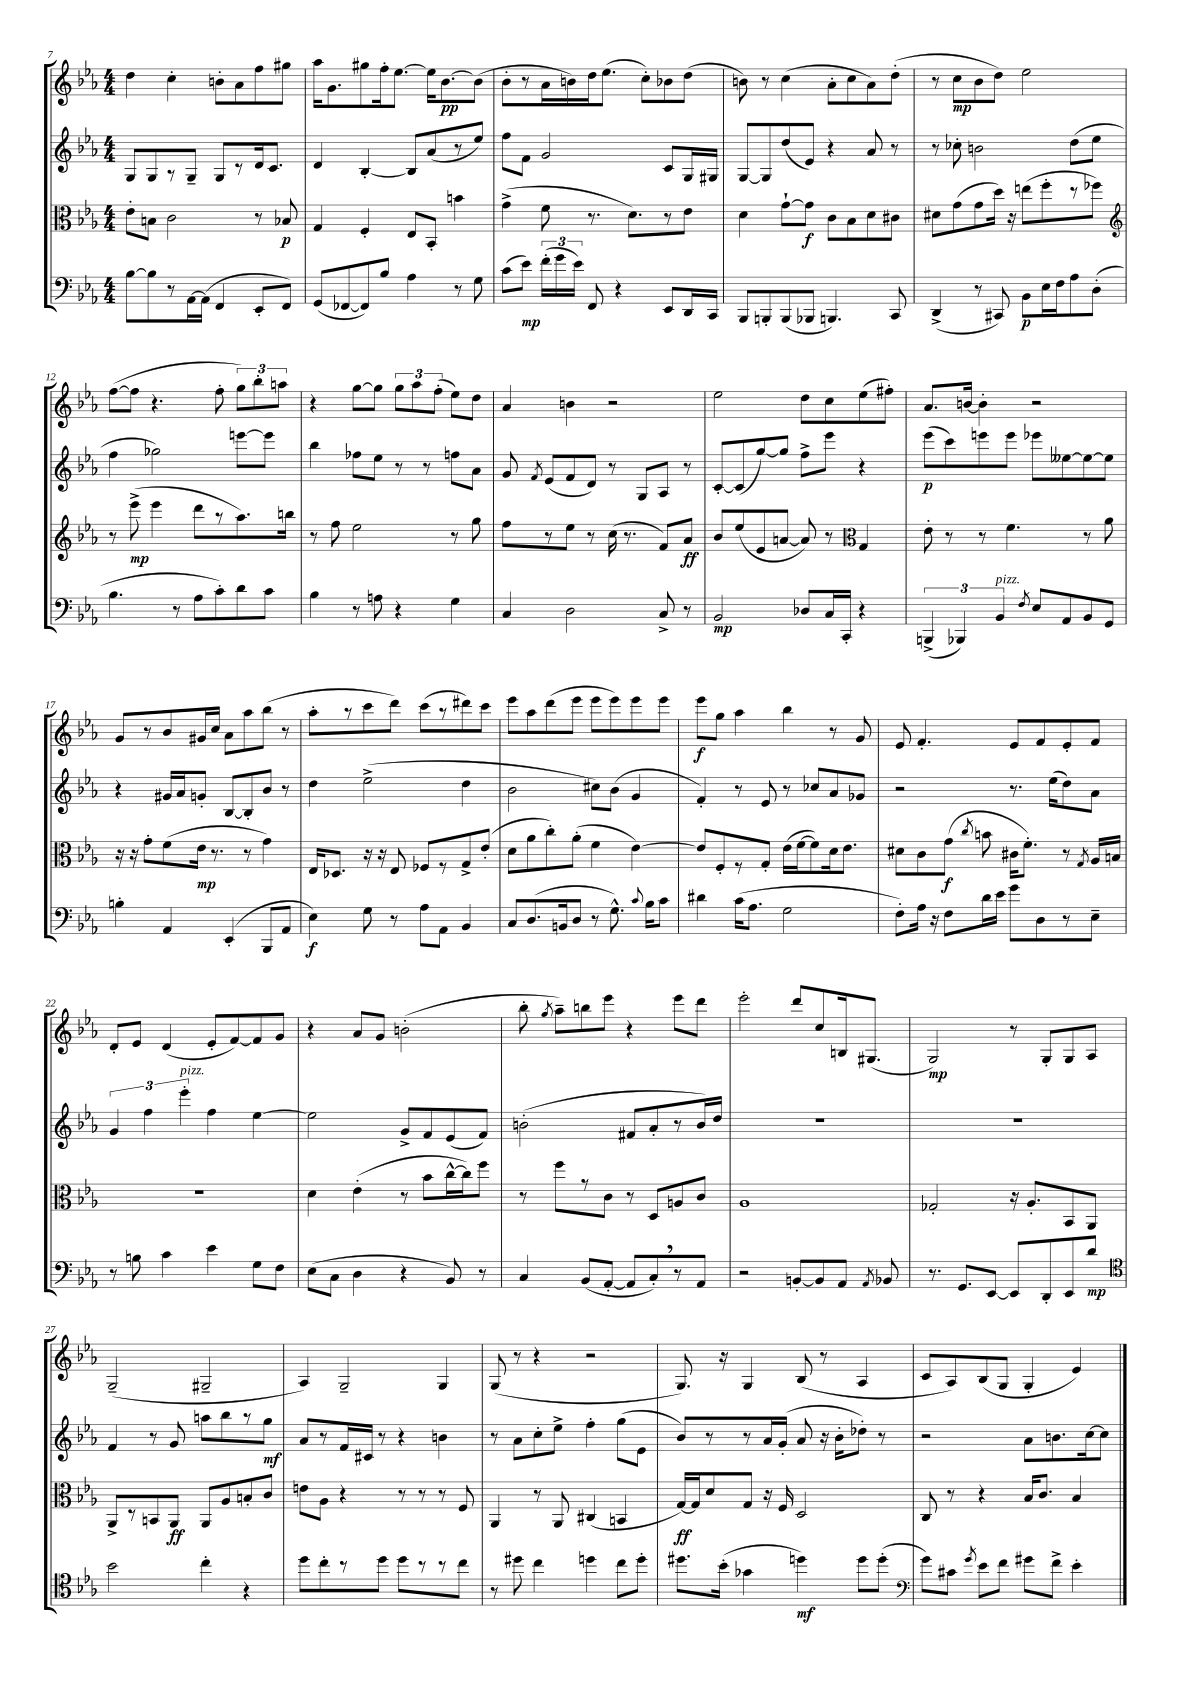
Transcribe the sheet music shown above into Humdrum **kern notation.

**kern	**kern	**kern	**kern
*staff4	*staff3	*staff2	*staff1
*clefF4	*clefC3	*clefG2	*clefG2
*k[b-e-a-]	*k[b-e-a-]	*k[b-e-a-]	*k[b-e-a-]
*M4/4	*M4/4	*M4/4	*M4/4
[8B-	8e-'	8G	4dd
8B-]	8B	8G	.
8r	2c	8r	4cc'
[16AA-	.	8G~	.
(16AA-]	.	.	.
4FF	.	8G	8b'
.	.	8r	8a-
8EE-'	8r	16d	8ff
.	.	8.c	.
8FF)	8B-	.	8gg#
=	=	=	=
(8GG	4G	4d	16aa-
.	.	.	8.g
[8FF-	.	.	.
8FF-])	4F'	[4B-'	8gg#
8B-	.	.	16ff'
.	.	.	[8.ee-
4A-	8E-	8B-]	.
.	8BB-'	(8a-	16ee-]
.	.	.	[8.b-
8r	4b	8r	.
8G	.	8ee-)	(8b-]
=	=	=	=
(8c	(4g^	8ff	8b-'
8e-)	.	8f	8r
(24f'	8f	2g	16a-
24g	.	.	.
.	.	.	16b)
24e-)	.	.	.
8FF	8.r	.	16dd
.	.	.	(8.ee-
4r	.	.	.
.	8.d)	.	.
.	.	.	8cc')
8EE-	8r	8c	8b-
16DD	8e-	16G	(8dd
16CC	.	16G#	.
=	=	=	=
8BBB-	4d	[8G	8b)
8BBB'	.	8G]	8r
(8BBB	[8g`	(8dd	(4cc
8BBB-	8g]	8e-)	.
4.BBB)	8c	4r	8a-'
.	8B-	.	8cc
.	8d	8a-	8a-)
8CC	8c#	8r	(8dd'
=	=	=	=
(4DD^	8d#	8r	8r
.	(8g	8cc-'	8cc
8r	8g	2b	8b-
8CC#)	16dd)	.	8dd)
.	16r	.	.
8BB-	(8ee	.	2ee-
16E-	8ff'	.	.
16F	.	.	.
8A-	8r	(8dd	.
(8D'	8ff-)	8ee-	.
=	=	=	=
*	*clefG2	*	*
4.B-	8r	4ff	([8ff
.	(8eee-^	.	8ff]
.	4eee-	2gg-)	4.r
8r	.	.	.
8A-	8ddd	.	.
8c')	8r	.	8ff'
8d	8.aa-)	[8eee	12gg)
.	.	.	12bb-'
8c	.	8eee]	.
.	.	.	12aa
.	16bb	.	.
=	=	=	=
4B-	8r	4bb-	4r
.	8ff	.	.
8r	2ee-	8ff-	[8gg
8A	.	8ee-	8gg]
4r	.	8r	12gg
.	.	.	12aa-
.	.	8r	.
.	.	.	(12ff'
4G	8r	8ff	8ee-)
.	8gg	8a-	8dd
=	=	=	=
4C	8ff	8g	4a-
.	.	8qf	.
.	8r	(8e-	.
2D	8ee-	8f	4b
.	8r	8d)	.
.	(16cc	8r	2r
.	8.r	.	.
.	.	8G	.
8C^	8f)	8A-	.
8r	8a-	8r	.
=	=	=	=
2BB-	8b-	[8c'	2ee-
.	(8ee-	(8c]	.
.	8e-	[8gg)	.
.	[8a	8gg]	.
8D-	8a])	8ff^	8dd
16C	8r	8eee-	8cc
16CC'	.	.	.
*	*clefC3	*	*
4r	4G	4r	(8ee-
.	.	.	8ff#')
=	=	=	=
(6BBB^	8e-'	(8eee-	8.a-
.	8r	8ccc)	.
6BBB-)	.	.	.
.	.	.	[16b
.	8r	8eee	4b']
6BB-	.	.	.
.	4.f	8eee	.
8qF	.	.	.
8E-	.	8eee-	2r
8AA-	.	[8ee--	.
8BB-	8r	8ee--_	.
8GG	8a-	8ee--]	.
=	=	=	=
4B'	16r	4r	8g
.	16r	.	.
.	8g'	.	8r
4AA-	(8f	16g#	8b-
.	.	16a-	.
.	16e-	8g'	16g#
.	8.r	.	16cc
(4EE-'	.	[8B-	8a-
.	8r	8B-']	8aa-
8BBB-	4g)	8b-	(8bb-
8AA-	.	8r	8r
=	=	=	=
4E-)	16E-	4dd	8aa-'
.	8.D-	.	.
.	.	.	8r
8G	16r	(2ee-^	8ccc
.	16r	.	.
8r	8E-	.	8ddd)
8A-	8F-	.	(8ccc
8AA-	8r	.	8r
4BB-	8G^	4dd	8ddd#)
.	(8e-'	.	8ccc
=	=	=	=
8C	8d	2b-	8eee-
(8.D	8a-	.	8aa-
.	8cc')	.	(8ddd
16BB	.	.	.
8D	(8a-'	.	8eee-
8r	4f	8cc#)	8eee-
8.G^^)	.	(8b-	8eee-)
.	[4e-)	4g	8eee-
8qqc	.	.	.
16B-	.	.	.
8c	.	.	8eee-
=	=	=	=
4d#	8e-]	4f')	8eee-
.	8F'	.	8gg
(16c	8r	8r	4aa-
8.A-	.	.	.
.	8G'	8e-	.
2G	(16e-	8r	4bb-
.	[16f	.	.
.	8f])	8cc-	.
.	16d	8a-	8r
.	8.e-	.	.
.	.	8g-	8g
=	=	=	=
8F')	8d#	2r	8e-
16A-	8c	.	4.f'
16r	.	.	.
8F	(8g	.	.
.	8qcc	.	.
16d	8b	.	.
16e-	.	.	.
8g	16c#	8.r	8e-
.	8.f')	.	.
8D	.	.	8f
.	.	(16ee-	.
8r	8r	8dd)	8e-'
.	8qG	.	.
8E-~	16A-	8a-	8f
.	16B	.	.
=	=	=	=
8r	1r	6g	8d'
8B	.	.	8e-
.	.	6ff	.
4c	.	.	(4d
.	.	6eee-'	.
4e-	.	4ff	8e-'
.	.	.	[8f)
8G	.	[4ee-	8f]
8F	.	.	8g
=	=	=	=
(8E-	4d	2ee-]	4r
8C	.	.	.
4D	(4e-'	.	8a-
.	.	.	8g
4r	8r	8g^	(2b'
.	8b-	8f	.
8BB-)	[16cc^^	(8e-	.
.	16cc])	.	.
8r	8ff	8f)	.
=	=	=	=
4C	8r	(2b'	8bb-'
.	.	.	8qgg
.	8ff	.	8aa-~)
(8BB-	8r	.	8bb
[8AA-'	8c	.	8eee-
8AA-]	8r	8f#	4r
8C')	8D	8a-'	.
8r	8A	8r	8eee-
8AA-	8c	16b)	8ddd
.	.	16dd	.
=	=	=	=
2r	1A-	1r	2eee-'
[8BB'	.	.	8ddd
8BB]	.	.	8cc
8AA-	.	.	16B
.	.	.	(8.G#
8qAA-	.	.	.
8BB-	.	.	.
=	=	=	=
8.r	2G-'	1r	2G)
8.GG	.	.	.
[8EE-	.	.	.
8EE-]	16r	.	8r
.	8.A-'	.	.
8DD'	.	.	8G'
8EE-	8BB-	.	8G
8d	8AA-	.	8A-
=	=	=	=
*clefC4	*	*	*
2b-	8AA-^	4f	(2G~
.	8r	.	.
.	8BB	8r	.
.	8AA-	8g	.
4cc'	8AA-	8aa	2G#~
.	8A-	8bb-	.
4r	8B'	8r	.
.	8c	8gg	.
=	=	=	=
8dd	8e	8a-	4A-)
8cc'	8A-	8r	.
8r	4r	16f	2G~
.	.	16c#	.
8dd	.	8r	.
8dd	8r	4r	.
8r	8r	.	.
8r	8r	4b	4G
8cc	8F	.	.
=	=	=	=
8r	4AA-	8r	(8G
8dd#	.	8a-	8r
4cc	8r	8cc'	4r
.	8AA-	8ee-^	.
4dd	(4C#	4ff'	2r
8cc	4BB	(8gg	.
8dd'	.	8e-	.
=	=	=	=
8.dd#	[16G)	8b-)	8.G)
.	16G]	.	.
.	8d	8r	.
(16b-'	.	.	16r
4g-	8G	8r	4G
.	16r	16a-	.
.	16F	(16g'	.
4dd)	2D	8a-	(8B-
.	.	16r	8r
.	.	16b-'	.
8dd	.	8dd-')	4A-
(8dd'	.	8r	.
=	=	=	=
*clefF4	*	*	*
8g)	8C	2r	8c
8c#	8r	.	8A-)
8qg	.	.	.
8e-	4r	.	(8B-
8f	.	.	8G
8g#	16B-	8a-	4G'
.	8.c	.	.
8f^	.	8.b	.
4e-'	4B-	.	4e-)
.	.	[16cc	.
.	.	8cc]	.
==	==	==	==
*-	*-	*-	*-
